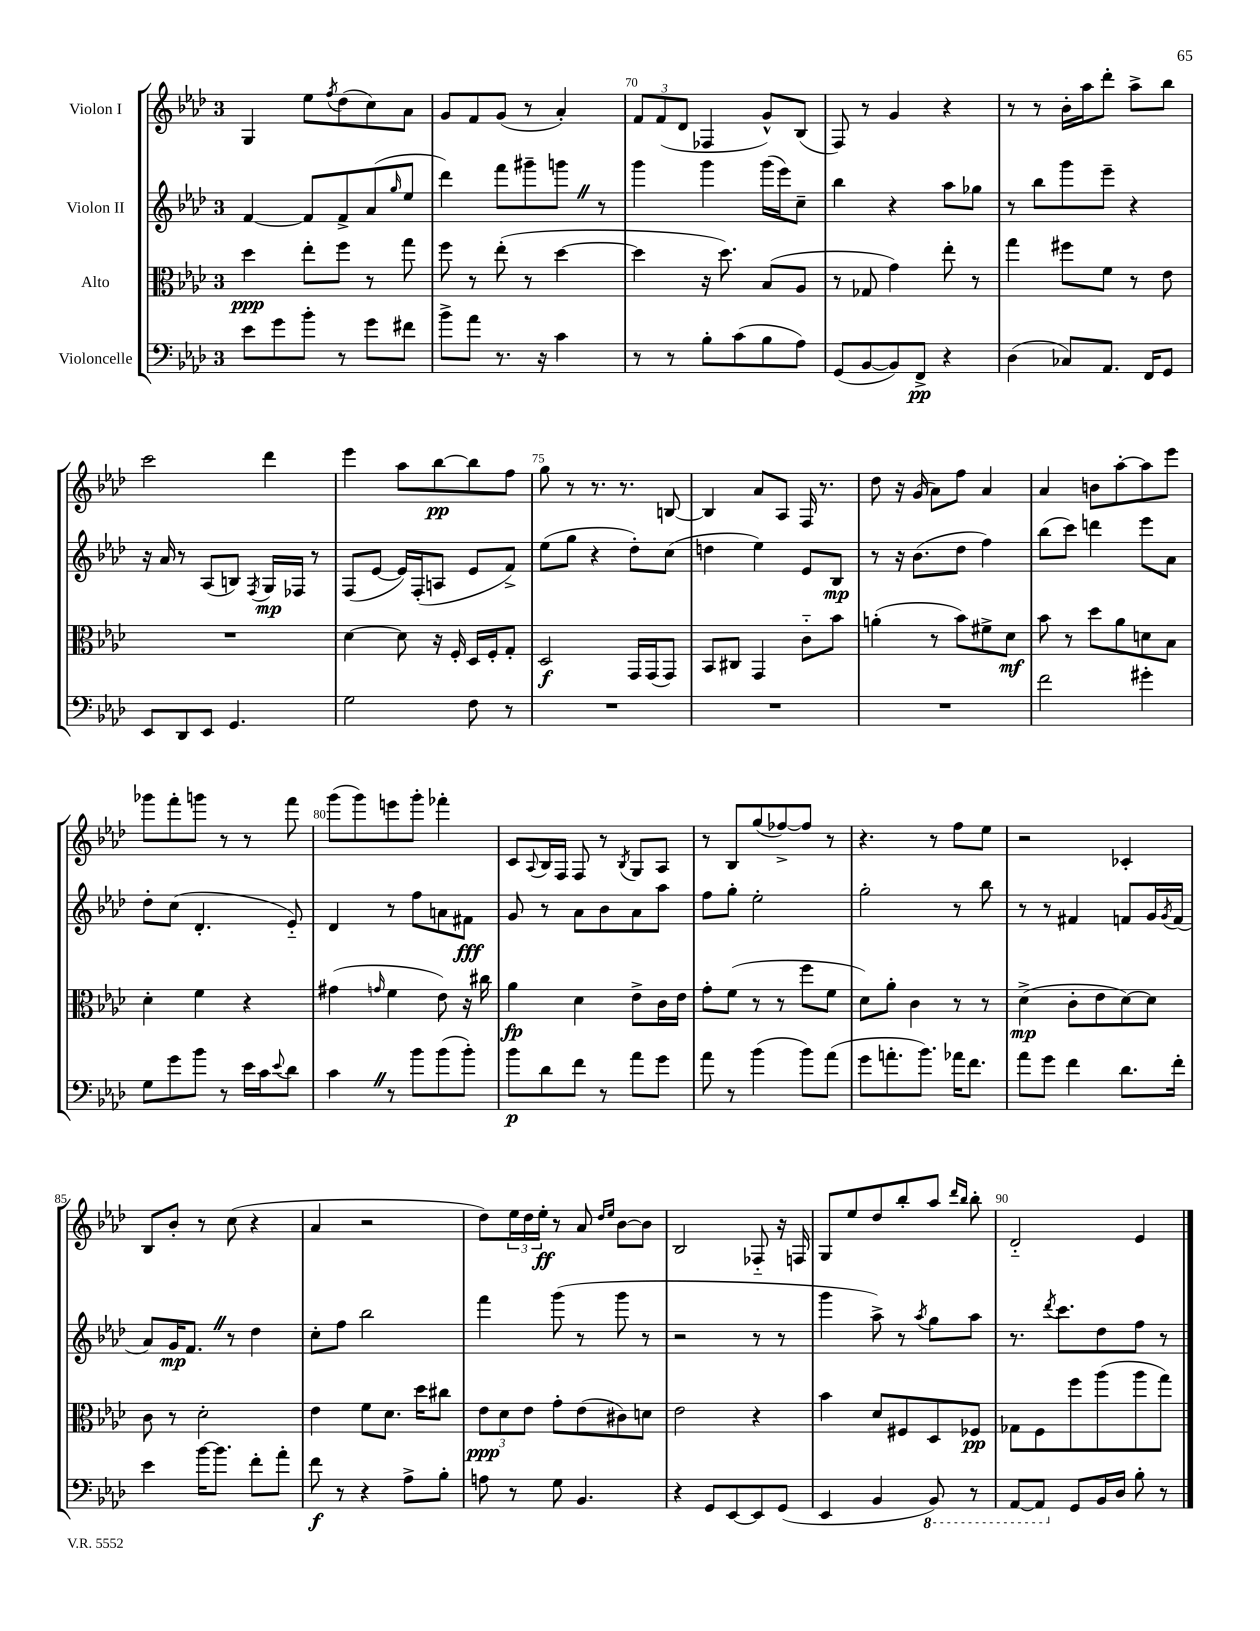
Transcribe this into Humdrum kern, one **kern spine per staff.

**kern	**dynam	**kern	**dynam	**kern	**dynam	**kern	**dynam
*part4	*part4	*part3	*part3	*part2	*part2	*part1	*part1
*staff4	*staff4	*staff3	*staff3	*staff2	*staff2	*staff1	*staff1
*I"Violoncelle	*	*I"Alto	*	*I"Violon II	*	*I"Violon I	*
*clefF4	*	*clefC3	*	*clefG2	*	*clefG2	*
*k[b-e-a-d-]	*	*k[b-e-a-d-]	*	*k[b-e-a-d-]	*	*k[b-e-a-d-]	*
*M3/4	*	*M3/4	*	*M3/4	*	*M3/4	*
=68	=68	=68	=68	=68	=68	=68	=68
8e-\L	.	4dd-\	ppp	[4f/	.	4G/	.
8g\	.	.	.	.	.	.	.
8b-'\J	.	8ee-'\L	.	8f/L]	.	8ee-\L	.
.	.	.	.	.	.	8qff/	.
8r	.	8ff\J	.	8f^/	.	(8dd-\	.
8g\L	.	8r	.	(8a-/	.	8cc\)	.
.	.	.	.	16qqgg/	.	.	.
8f#X\J	.	8gg\	.	8ee-/J	.	8a-\J	.
=69	=69	=69	=69	=69	=69	=69	=69
8b-^\L	.	8ff\	.	4ddd-\)	.	8g/L	.
8a-\J	.	8r	.	.	.	8f/	.
8.r	.	(8ee-'\	.	8fff\L	.	(8g/J	.
.	.	8r	.	8ggg#X~\	.	8r	.
16r	.	.	.	.	.	.	.
4c\	.	[4dd-\	.	8gggnZ\J	.	4a-'/)	.
.	.	.	.	8r	.	.	.
=70	=70	=70	=70	=70	=70	=70	=70
8r	.	4dd-\]	.	4ggg\	.	12f/L	.
.	.	.	.	.	.	(12f/	.
8r	.	.	.	.	.	.	.
.	.	.	.	.	.	12d-/J	.
8B-'\L	.	16r	.	4ggg\	.	4F-X/	.
.	.	8.dd-\)	.	.	.	.	.
(8c\	.	.	.	.	.	.	.
8B-\	.	(8B-/L	.	(16ggg\LL	.	8g^^/L)	.
.	.	.	.	16eee-\J)	.	.	.
8A-\J)	.	8A-/J	.	8cc~\J	.	(8B-/J	.
=71	=71	=71	=71	=71	=71	=71	=71
(8GG/L	.	8r	.	4bb-\	.	8F/)	.
[8BB-/	.	8G-X/	.	.	.	8r	.
8BB-/])	.	4g\)	.	4r	.	4g/	.
8FF^/J	pp	.	.	.	.	.	.
4r	.	8ee-'\	.	8aa-\L	.	4r	.
.	.	8r	.	8gg-X\J	.	.	.
=72	=72	=72	=72	=72	=72	=72	=72
(4D-\	.	4gg\	.	8r	.	8r	.
.	.	.	.	8bb-\L	.	8r	.
8C-X/L)	.	8ff#X\L	.	8ggg\	.	16b-'\LL	.
.	.	.	.	.	.	16aa-\J	.
8.AA-/J	.	8f\J	.	8eee-~\J	.	8ddd-'\J	.
.	.	8r	.	4r	.	8aa-^\L	.
16FF/KL	.	.	.	.	.	.	.
8GG/J	.	8e-\	.	.	.	8bb-\J	.
!!LO:LB:g=z
=73	=73	=73	=73	=73	=73	=73	=73
8EE-/L	.	2.r	.	16r	.	2ccc\	.
.	.	.	.	16a-/	.	.	.
8DD-/	.	.	.	8r	.	.	.
8EE-/J	.	.	.	(8A-/L	.	.	.
4.GG/	.	.	.	8Bn/J)	.	.	.
.	.	.	.	8qF/	.	.	.
.	.	.	.	16G/LL	mp	4ddd-\	.
.	.	.	.	16F-X/JJ	.	.	.
.	.	.	.	8r	.	.	.
=74	=74	=74	=74	=74	=74	=74	=74
2G\	.	[4d-\	.	(8F/L	.	4eee-\	.
.	.	.	.	[8e-/J	.	.	.
.	.	8d-\]	.	16e-/LL])	.	8aa-\L	.
.	.	.	.	(16F'/J	.	.	.
.	.	16r	.	8An/J	.	[8bb-\	pp
.	.	16F'/	.	.	.	.	.
8F\	.	16D-/LL	.	8e-/L	.	8bb-\]	.
.	.	16F'/J	.	.	.	.	.
8r	.	8G'/J	.	8f^/J)	.	8ff\J	.
=75	=75	=75	=75	=75	=75	=75	=75
2.r	.	2D-/	f	(8ee-\L	.	8gg\	.
.	.	.	.	8gg\J	.	8r	.
.	.	.	.	4r	.	8.r	.
.	.	.	.	.	.	8.r	.
.	.	16GG/LL	.	8dd-'\L)	.	.	.
.	.	(16GG/J	.	.	.	.	.
.	.	8GG/J)	.	(8cc\J	.	[8Bn/	.
=76	=76	=76	=76	=76	=76	=76	=76
2.r	.	8BB-/L	.	4ddn\	.	4B/]	.
.	.	8C#X/J	.	.	.	.	.
.	.	4GG/	.	4ee-\)	.	8a-/L	.
.	.	.	.	.	.	8A-/J	.
.	.	8c\L	.	8e-/L	.	16F/	.
.	.	.	.	.	.	8.r	.
.	.	8b-\J	.	8B-/J	mp	.	.
=77	=77	=77	=77	=77	=77	=77	=77
2.r	.	(4an'\	.	8r	.	8dd-\	.
.	.	.	.	16r	.	16r	.
.	.	.	.	(8.b-\L	.	(16g/	.
.	.	8r	.	.	.	8a-\L)	.
.	.	8b-\L)	.	8dd-\J	.	8ff\J	.
.	.	8f#X^\	.	4ff\)	.	4a-/	.
.	.	8d-\J	mf	.	.	.	.
=78	=78	=78	=78	=78	=78	=78	=78
2f\	.	8b-\	.	(8bb-\L	.	4a-/	.
.	.	8r	.	8ccc\J)	.	.	.
.	.	8dd-\L	.	4dddn\	.	8bn\L	.
.	.	8a-\	.	.	.	[8aa-'\	.
4g#X'\	.	8dn\	.	8eee-\L	.	8aa-\]	.
.	.	8B-\J	.	8a-\J	.	8eee-\J	.
!!LO:LB:g=z
=79	=79	=79	=79	=79	=79	=79	=79
8G\L	.	4d-'\	.	8dd-'\L	.	8ggg-X\L	.
8g\	.	.	.	(8cc\J	.	8fff'\	.
8b-\J	.	4f\	.	4.d-'/	.	8gggn\J	.
8r	.	.	.	.	.	8r	.
16e-\LL	.	4r	.	.	.	8r	.
16c\J	.	.	.	.	.	.	.
8qqe-/	.	.	.	.	.	.	.
8d-\J	.	.	.	8e-/)	.	8fff\	.
=80	=80	=80	=80	=80	=80	=80	=80
4cZ\	.	(4g#X\	.	4d-/	.	(8ggg\L	.
.	.	.	.	.	.	8ggg\)	.
.	.	16qqgn/	.	.	.	.	.
8r	.	4f\	.	8r	.	8eeen\	.
8b-\L	.	.	.	8ff\L	.	8ggg'\J	.
(8b-\	.	8e-\)	.	8an\	.	4fff-X'\	.
8b-'\J)	.	16r	.	8f#X\J	fff	.	.
.	.	16cc#X\	.	.	.	.	.
=81	=81	=81	=81	=81	=81	=81	=81
8b-\L	p	4a-\	fp	8g/	.	8c/L	.
.	.	.	.	.	.	8qqA-/	.
8d-\	.	.	.	8r	.	16B-/L	.
.	.	.	.	.	.	16F/JJ	.
8f\J	.	4d-\	.	8a-\L	.	8F/	.
8r	.	.	.	8b-\	.	8r	.
.	.	.	.	.	.	8qB-/	.
8a-\L	.	8e-^\L	.	8a-\	.	8G/L	.
8g\J	.	16c\L	.	8aa-\J	.	8A-/J	.
.	.	16e-\JJ	.	.	.	.	.
=82	=82	=82	=82	=82	=82	=82	=82
8a-\	.	8g'\L	.	8ff\L	.	8r	.
8r	.	(8f\J	.	8gg'\J	.	8B-/L	.
(4b-\	.	8r	.	2ee-'\	.	(8gg/	.
.	.	8r	.	.	.	[8ff-X^/)	.
8b-\L)	.	8ff\L	.	.	.	8ff-/J]	.
(8a-\J	.	8f\J	.	.	.	8r	.
=83	=83	=83	=83	=83	=83	=83	=83
8g\L	.	8d-\L)	.	2gg'\	.	4.r	.
8.an'\	.	8a-'\J	.	.	.	.	.
.	.	4c\	.	.	.	.	.
8.b-\J)	.	.	.	.	.	.	.
.	.	.	.	.	.	8r	.
16a-X\KL	.	8r	.	8r	.	8ff\L	.
8.f\J	.	.	.	.	.	.	.
.	.	8r	.	8bb-\	.	8ee-\J	.
=84	=84	=84	=84	=84	=84	=84	=84
8a-\L	.	(4d-^\	mp	8r	.	2r	.
8g\J	.	.	.	8r	.	.	.
4f\	.	8c'\L	.	4f#X/	.	.	.
.	.	8e-\	.	.	.	.	.
8.d-\L	.	[8d-\)	.	8fn/L	.	4c-X'/	.
.	.	8d-\J]	.	16g/L	.	.	.
.	.	.	.	8qg/	.	.	.
16f'\Jk	.	.	.	(16f/JJ	.	.	.
!!LO:LB:g=z
=85	=85	=85	=85	=85	=85	=85	=85
4e-\	.	8c\	.	8a-/L)	.	8B-/L	.
.	.	8r	.	16g/K	mp	8b-'/J	.
.	.	.	.	8.fZ/J	.	.	.
[16b-\KL	.	2d-'\	.	.	.	8r	.
8.b-\J]	.	.	.	.	.	.	.
.	.	.	.	8r	.	(8cc\	.
8f'\L	.	.	.	4dd-\	.	4r	.
8a-'\J	.	.	.	.	.	.	.
=86	=86	=86	=86	=86	=86	=86	=86
8f\	f	4e-\	.	8cc'\L	.	4a-/	.
8r	.	.	.	8ff\J	.	.	.
4r	.	8f\L	.	2bb-\	.	2r	.
.	.	8.d-\J	.	.	.	.	.
8A-^\L	.	.	.	.	.	.	.
.	.	16dd-\KL	.	.	.	.	.
8B-'\J	.	8cc#X\J	.	.	.	.	.
=87	=87	=87	=87	=87	=87	=87	=87
8An\	.	12e-\L	ppp	4fff\	.	8dd-\L)	.
.	.	12d-\	.	.	.	.	.
8r	.	.	.	.	.	24ee-\L	.
.	.	12e-\J	.	.	.	24dd-\	.
.	.	.	.	.	.	24ee-'\JJ	ff
8G\	.	8g'\L	.	(8ggg\	.	8r	.
4.BB-/	.	(8e-\	.	8r	.	8a-/	.
.	.	.	.	.	.	16qqdd-/LL	.
.	.	.	.	.	.	16qqee-/JJ	.
.	.	8c#X\)	.	8ggg\	.	[8b-\L	.
.	.	8dn\J	.	8r	.	8b-\J]	.
=88	=88	=88	=88	=88	=88	=88	=88
4r	.	2e-\	.	2r	.	2B-/	.
8GG/L	.	.	.	.	.	.	.
[8EE-/	.	.	.	.	.	.	.
8EE-/]	.	4r	.	8r	.	8F-X/	.
(8GG/J	.	.	.	8r	.	16r	.
.	.	.	.	.	.	16Fn/	.
=89	=89	=89	=89	=89	=89	=89	=89
4EE-/	.	4b-\	.	4ggg\	.	8G/L	.
.	.	.	.	.	.	8ee-/	.
4BB-/	.	8d-/L	.	8aa-^\)	.	8dd-/	.
.	.	8F#X/	.	8r	.	8bb-'/	.
.	.	.	.	8qaa-/	.	.	.
*8ba	*	*	*	*	*	*	*
8BBB-/)	.	8D-/	.	8gg\L	.	8aa-/J	.
.	.	.	.	.	.	16qqddd-/LL	.
.	.	.	.	.	.	16qqbb-/JJ	.
8r	.	8F-X/J	pp	8aa-\J	.	8bb-'\	.
=90	=90	=90	=90	=90	=90	=90	=90
[8AAA-/L	.	8G-X\L	.	8.r	.	2d-/	.
8AAA-/J]	.	8F\	.	.	.	.	.
.	.	.	.	8qddd-/	.	.	.
.	.	.	.	8.ccc\L	.	.	.
*X8ba	*	*	*	*	*	*	*
8GG/L	.	8ff\	.	.	.	.	.
16BB-/L	.	(8aa-\	.	8dd-\	.	.	.
16D-/JJ	.	.	.	.	.	.	.
8B-'\	.	8aa-\	.	8ff\J	.	4e-/	.
8r	.	8gg\J)	.	8r	.	.	.
==	==	==	==	==	==	==	==
*-	*-	*-	*-	*-	*-	*-	*-
